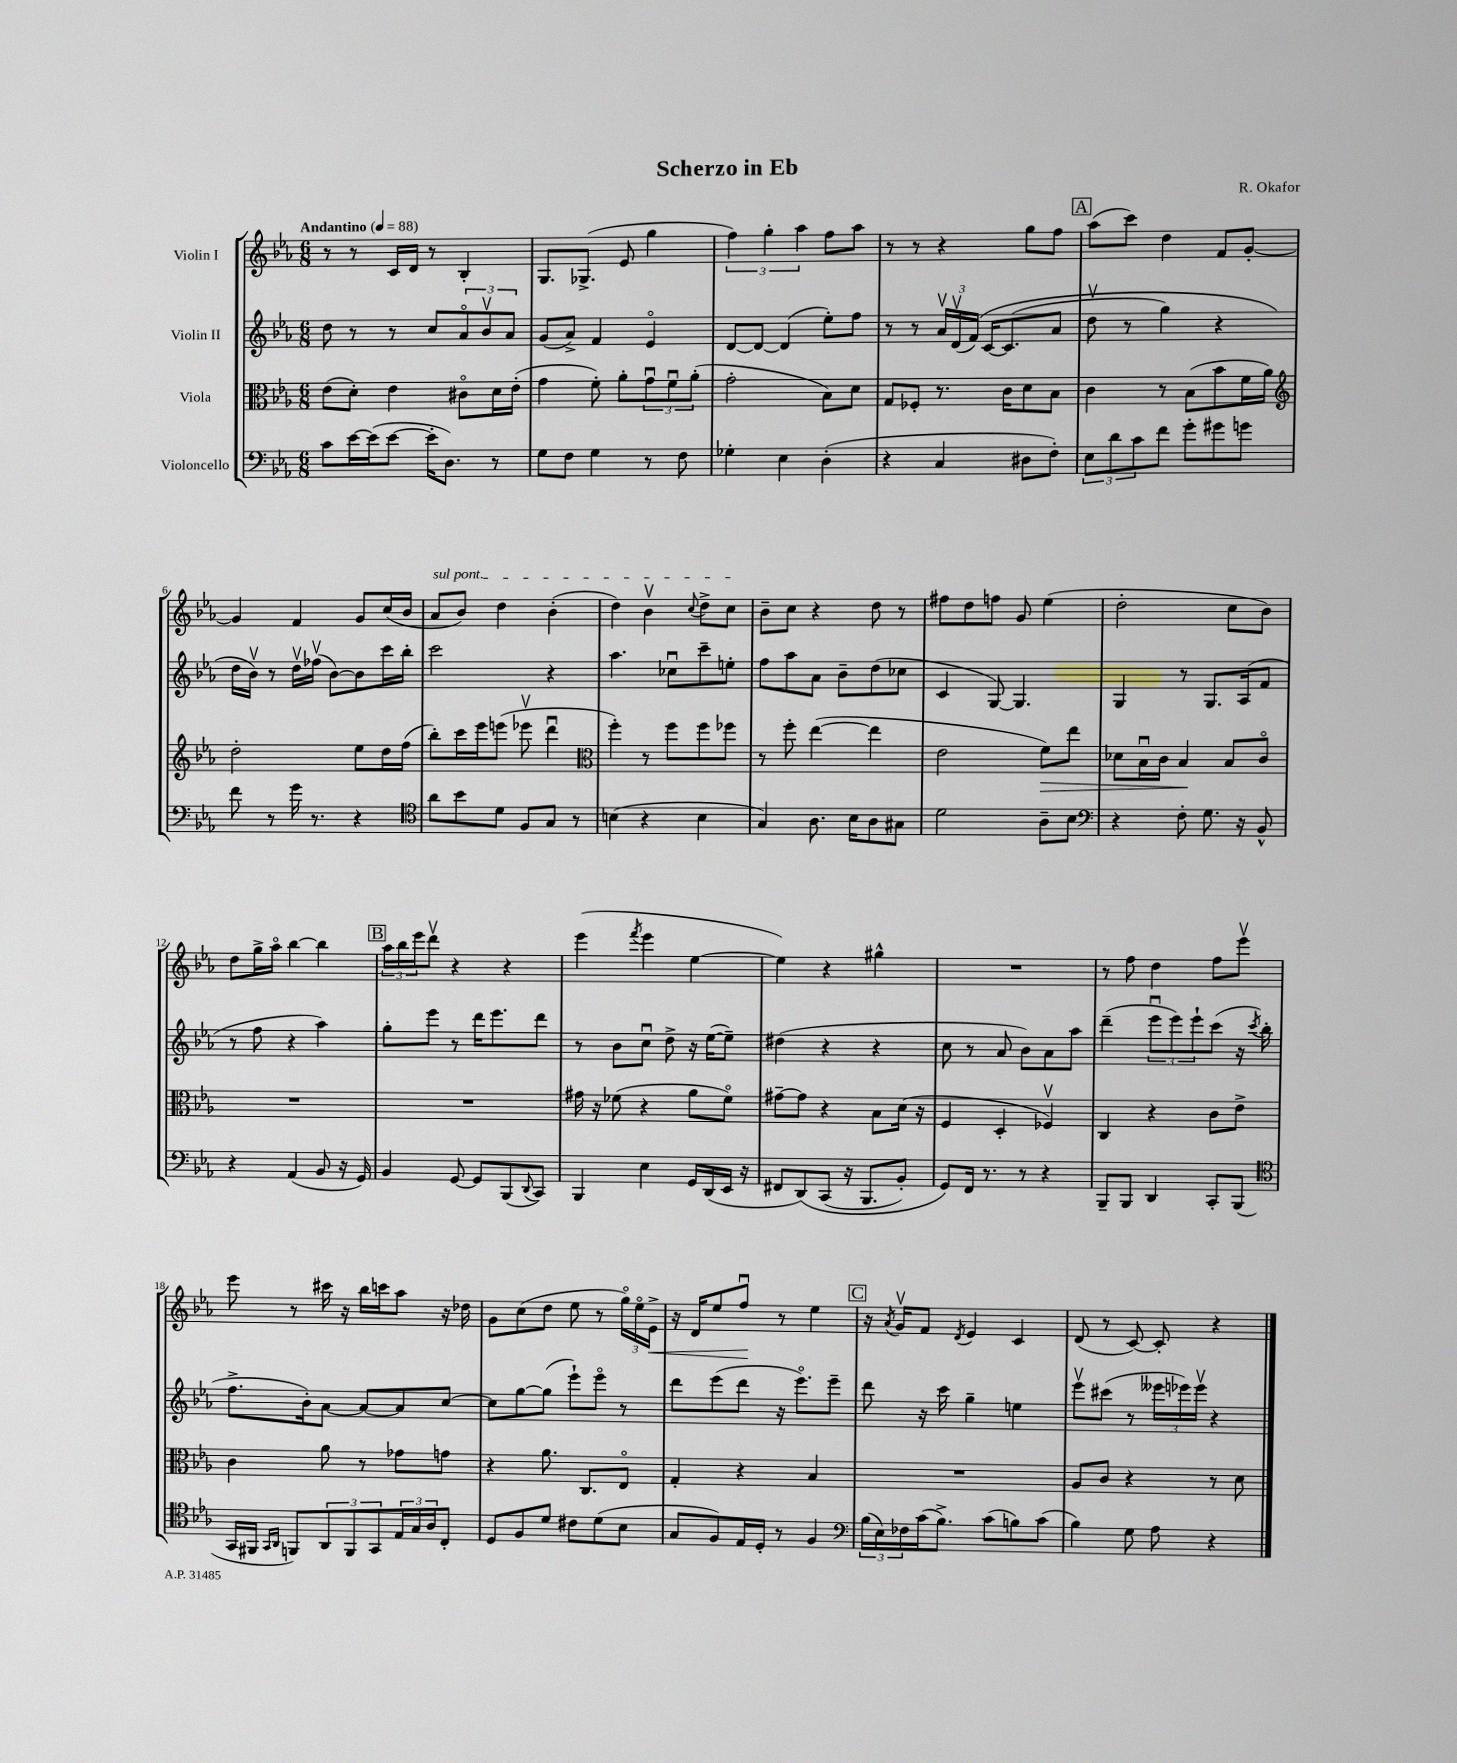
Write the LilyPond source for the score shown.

\header { title = "Scherzo in Eb" composer = "R. Okafor" }
<<
\new StaffGroup <<
\new Staff = "s0" \with { instrumentName = "Violin I" } {
    \clef treble \key ees \major \numericTimeSignature \time 6/8 \tempo "Andantino" 4 = 88
    r8 r8 c'16 d'16 r8 bes4-. |
    g8. ges8.->( ees'8 g''4 |
    \tuplet 3/2 { f''4) g''4-. aes''4 } f''8 aes''8 |
    r8 r8 r4 g''8 f''8 |
    \mark \markup { \box "A" } aes''8( c'''8) d''4 f'8 g'8~-. |
    g'4 f'4 g'8 c''16( bes'16 |
    \once \override TextSpanner.bound-details.left.text = \markup { \italic "sul pont." } aes'8\startTextSpan bes'8) d''4 bes'4-.( |
    d''4) bes'4\upbow \appoggiatura { c''8 } d''8-> c''8\stopTextSpan |
    bes'8-- c''8 r4 d''8 r8 |
    fis''8 d''8 f''8 g'8 ees''4( |
    d''2-. c''8 bes'8) |
    d''8 g''16-> aes''16\flageolet bes''4~ bes''4 |
    \mark \markup { \box "B" } \tuplet 3/2 { aes''16 bes''16 ees'''16 } d'''8\upbow r4 r4 |
    ees'''4( \acciaccatura { f'''8 } ees'''4 ees''4~ |
    ees''4) r4 gis''4-^ |
    R2. |
    r8 f''8 d''4 f''8 ees'''8\upbow |
    ees'''8 r8 cis'''16 r16 bes''16 c'''16 aes''8 r16 des''16 |
    g'8 c''8( d''8 ees''8 r8 \tuplet 3/2 { g''16\flageolet) ees''16\flageolet ees'16->\< } |
    r16 d'16 ees''8 f''8\downbow\! r8 ees''4 |
    \mark \markup { \box "C" } r16 \acciaccatura { aes'8 } g'16\upbow f'8 \acciaccatura { d'8 } ees'4 c'4 |
    d'8( r8 c'8~) c'8-. r4 \bar "|." |
}
\new Staff = "s1" \with { instrumentName = "Violin II" } {
    \clef treble \key ees \major \numericTimeSignature \time 6/8
    d''8 r8 r8 c''8 \tuplet 3/2 { aes'8\flageolet bes'8\upbow aes'8 } |
    g'8( aes'8->) f'4 ees'4\flageolet |
    d'8~ d'8~ d'4( ees''8-.) f''8 |
    r8 r8 \tuplet 3/2 { aes'16\upbow d'16\upbow( f'16)\( } c'16~ c'8.( aes'8 |
    \mark \markup { \box "A" } d''8\upbow r8 g''4) r4 |
    d''16 bes'16\upbow\) r8 d''16\upbow fes''16\upbow( bes'8~) bes'8 c'''16 bes''16-. |
    c'''2 r4 |
    aes''4. ces''8\downbow c'''8-- e''8-. |
    f''8 aes''8 aes'8 bes'8-- d''8( ces''8 |
    c'4 g8~) g4. |
    g4 r8 g8. aes16( f'8 |
    r8 f''8 r4 aes''4) |
    \mark \markup { \box "B" } g''8-. ees'''8 r8 d'''16 ees'''8. d'''8 |
    r8 bes'8 c''8\downbow d''8-> r16 ees''16~( ees''8--) |
    dis''4( r4 r4 |
    c''8 r8 aes'8 bes'8) aes'8 aes''8 |
    d'''4--( \tuplet 3/2 { ees'''8\downbow ees'''8) ees'''8-! } c'''8( r16 \acciaccatura { c'''8 } bes''16-. |
    f''8.-> bes'16-.) aes'8~ aes'8~ aes'8 c''8~ |
    c''8 g''8~ g''8( ees'''8-!) ees'''8\flageolet r8 |
    d'''8 ees'''8( d'''8 r16 ees'''8.\flageolet) ees'''8-- |
    \mark \markup { \box "C" } d'''8 r16 c'''16 g''4-- e''4 |
    ees'''8\upbow cis'''8( r8 \tuplet 3/2 { eeses'''16 ees'''16) ees'''16\upbow } r4 \bar "|." |
}
\new Staff = "s2" \with { instrumentName = "Viola" } {
    \clef alto \key ees \major \numericTimeSignature \time 6/8
    ees'8( d'8-.) ees'4 cis'8\flageolet d'16 ees'16-.( |
    g'4 f'8-.) aes'8-. \tuplet 3/2 { g'8\downbow f'8\downbow aes'8-.( } |
    g'2-. bes8) d'8 |
    g8 fes8-. r8. c'16 d'8 bes8 |
    \mark \markup { \box "A" } c'4 r8 bes8( bes'8 f'16 aes'16) |
    \clef treble d''2-. ees''8 d''16 f''16( |
    bes''8-.) c'''16 ees'''16 e'''8( ees'''8\upbow d'''4\downbow |
    \clef alto f''4-.) r8 f''8 f''8 fes''8 |
    r8 f''8-. ees''4~( ees''4 |
    ees'2 f'8\>) ees''8 |
    des'8 bes16\downbow c'16 bes4\! bes8 c'8\flageolet |
    R2. |
    \mark \markup { \box "B" } R2. |
    gis'16 r16 fes'8( r4 aes'8 fes'8\flageolet) |
    gis'8~-- gis'8 r4 bes8 d'16( r16 |
    f4 d4-. fes4\upbow) |
    c4 r4 c'8 ees'8-> |
    c'4 aes'8 r8 ges'8 g'8 |
    r4 aes'8. c8. ees8\flageolet |
    g4-. r4 bes4 |
    \mark \markup { \box "C" } R2. |
    aes8 c'8 r4 r8 d'8 \bar "|." |
}
\new Staff = "s3" \with { instrumentName = "Violoncello" } {
    \clef bass \key ees \major \numericTimeSignature \time 6/8
    c'8 ees'16~ ees'16( ees'8~ ees'16-. d8.) r8 |
    g8 f8 g4 r8 f8 |
    ges4-. ees4 d4-.( |
    r4 c4 dis8 f8-.) |
    \mark \markup { \box "A" } \tuplet 3/2 { ees8 d'8 c'8 } f'8 g'8-. gis'8 g'8 |
    f'8 r8 g'16 r8. r4 |
    \clef tenor aes'8 bes'8 d'8 f8 g8 r8 |
    b4( r4 b4 |
    g4) aes8. bes16 aes8 gis8 |
    d'2 aes8-- bes8 |
    \clef bass r4 f8-. g8. r16 bes,8-^ |
    r4 aes,4( bes,8 r16 g,16) |
    \mark \markup { \box "B" } bes,4 g,8~ g,8 bes,,8( \appoggiatura { d,8 } c,8) |
    bes,,4 ees4 g,16 d,16( ees,16 r16 |
    fis,8 d,8)\( c,8( r16 bes,,8. bes,8-.) |
    g,8\) f,16 r8. r8 r4 |
    bes,,8-- bes,,8 d,4 c,8-. bes,,8( |
    \clef tenor g,16 fis,16 \grace { g,16 aes,16 } f,8) \tuplet 3/2 { aes,8 f,8 g,8 } \tuplet 3/2 { ees16 g16 aes16 } c8-. |
    d8 f8 d'8 cis'8 d'8( bes8 |
    g8 f8) ees16 d16-. r8 f4 |
    \mark \markup { \box "C" } \clef bass \tuplet 3/2 { bes16( ees16) fes16 } c'16( bes8.->) c'8( b8) c'8( |
    bes4) g8 aes8 r4 \bar "|." |
}
>>
>>
